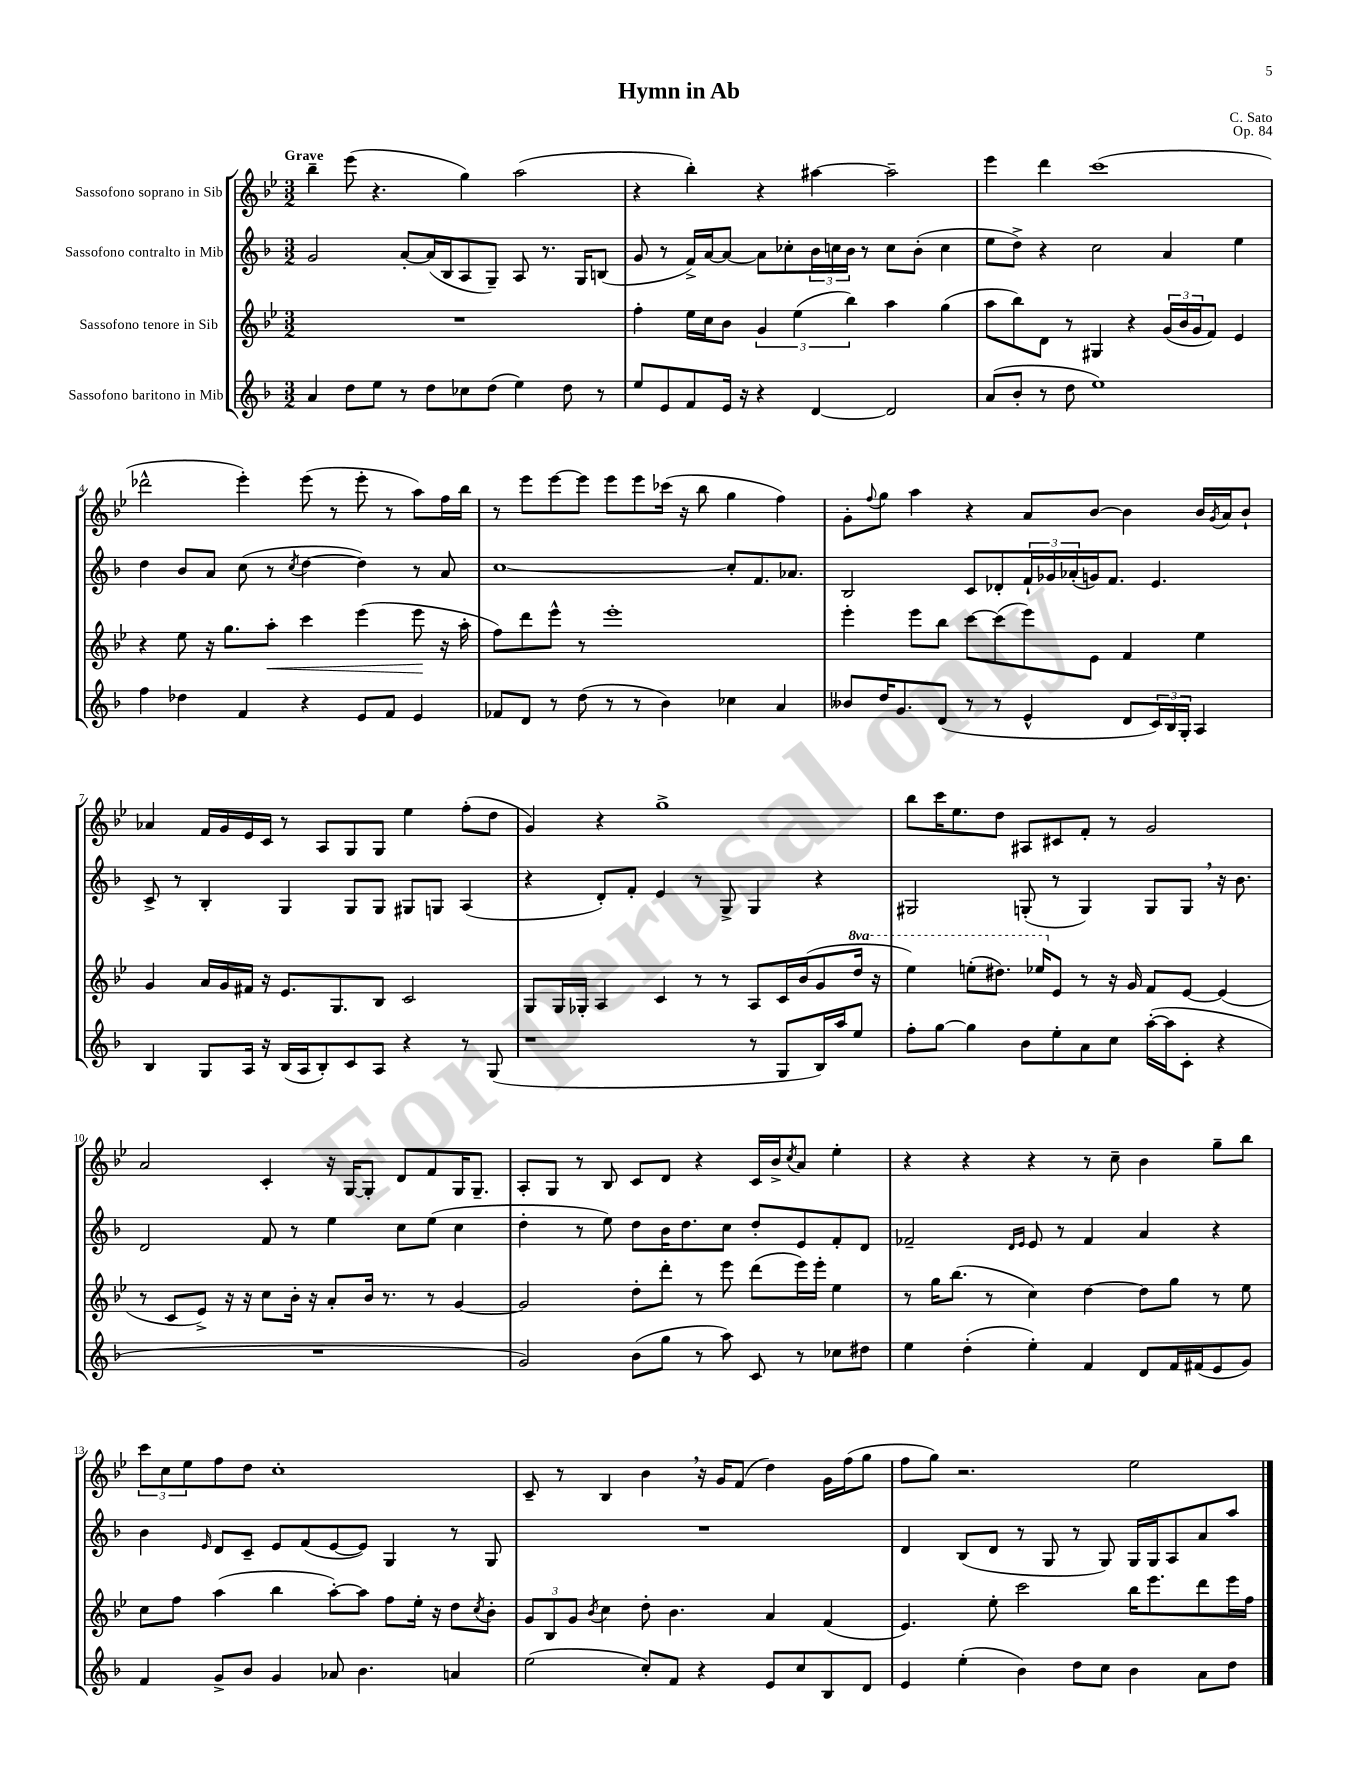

**kern	**kern	**kern	**kern
*staff4	*staff3	*staff2	*staff1
*clefG2	*clefG2	*clefG2	*clefG2
*k[b-]	*k[b-e-]	*k[b-]	*k[b-e-]
*M3/2	*M3/2	*M3/2	*M3/2
4a/	1.r	2g/	4bb-~\
8dd\L	.	.	(8eee-\
8ee\J	.	.	4.r
8r	.	[8a'/L	.
8dd\L	.	(16a/]L	.
.	.	16B-/J	.
8cc-\	.	8A/	4gg\)
(8dd\J	.	8G~/J)	.
4ee\)	.	8A/	(2aa\
.	.	8.r	.
8dd\	.	.	.
.	.	16G/LK	.
8r	.	(8B/J	.
=	=	=	=
8ee/L	4ff'\	8g/	4r
8e/	.	8r	.
8f/	16ee-\LL	16f^/LL)	4bb-'\)
.	16cc\J	[16a/J	.
16e/Jk	8b-\J	8a/_J	.
16r	.	.	.
4r	6g/	8a\]L	4r
.	.	8cc-'\	.
.	(6ee-\	.	.
[4d/	.	24b-\L	[4aa#\
.	.	24cc\	.
.	6bb-\)	24b-\JJ	.
.	.	8r	.
2d/]	4aa\	8cc\L	2aa#~\]
.	.	(8b-'\J	.
.	(4gg\	4cc\	.
=	=	=	=
(8a/L	8aa\L	8ee\L	4eee-\
8b-'/J	8bb-\)	8dd^\J)	.
8r	8d\J	4r	4ddd\
8dd\	8r	.	.
1ee)	4G#/	2cc\	(1ccc
.	4r	.	.
.	(24g/LL	4a/	.
.	24b-/	.	.
.	24g/J	.	.
.	8f/J)	.	.
.	4e-/	4ee\	.
=	=	=	=
4ff\	4r	4dd\	2ddd-^^\
4dd-\	8ee-\	8b-/L	.
.	16r	8a/J	.
.	8.gg\L	.	.
4f/	.	(8cc\	4eee-'\)
.	8aa'\J	8r	.
.	.	8qcc/	.
4r	4ccc\	[4dd\	(8eee-\
.	.	.	8r
8e/L	(4eee-\	4dd\])	8eee-'\
8f/J	.	.	8r
4e/	8eee-\	8r	8aa\L)
.	16r	8a/	16ff\L
.	16aa'\	.	16bb-\JJ
=	=	=	=
8f-/L	8ff\L)	[1cc	8r
8d/J	8ddd\	.	8eee-\L
8r	8eee-^^\J	.	[8eee-\
(8dd\	8r	.	8eee-\]J
8r	1eee-'	.	8eee-\L
8r	.	.	8eee-\
4b-\)	.	.	(16ccc-\Jk
.	.	.	16r
.	.	.	8bb-\
4cc-\	.	8cc'/]L	4gg\
.	.	8.f/	.
4a/	.	.	4ff\)
.	.	8.a-/J	.
=	=	=	=
8b--/L	4eee-'\	2B-/	8g'\L
.	.	.	8qqff/
16dd/K	.	.	8gg\J
8.g/	.	.	.
.	8eee-\L	.	4aa\
(8d/J	8bb-\J	.	.
8r	[8ccc\L	8c/L	4r
8r	(8ccc\]	8d-'/	.
4e^^/	8eee-\)	24f`/L	8a/L
.	.	24g-/	.
.	.	(24a-'/	.
.	8e-\J	16g/J)	[8b-/J
.	.	8.f/J	.
8d/L	4f/	.	4b-\]
24c/L)	.	4.e/	.
24B-/	.	.	.
24G'/JJ	.	.	.
4A/	4ee-\	.	16b-/LL
.	.	.	8qg/
.	.	.	16a/J
.	.	.	8b-`/J
=	=	=	=
4B-/	4g/	8c^/	4a-/
.	.	8r	.
8G/L	16a/LL	4B-'/	16f/LL
.	16g/	.	16g/
16A/Jk	16f#/JJ	.	16e-/
16r	16r	.	16c/JJ
(16B-/LL	8.e-/L	4G/	8r
16A/J	.	.	.
8B-'/)	.	.	8A/L
.	8.G/	.	.
8c/	.	8G/L	8G/
8A/J	8B-/J	8G/J	8G/J
4r	2c/	8G#/L	4ee-\
.	.	8G/J	.
8r	.	(4A/	(8ff'\L
(8G/	.	.	8dd\J
=	=	=	=
1r	8G/L	4r	4g/)
.	16G/L	.	.
.	16G-'/JJ	.	.
.	4A/	8d'/L)	4r
.	.	8f'/J	.
.	4c/	4e/	1gg^
.	8r	8r	.
.	8r	8G^/	.
8r	8A/L	4G/	.
8G/L	16c/L	.	.
.	(16b-/J	.	.
16B-/L)	8g/	4r	.
16aa/J	.	.	.
8ee/J	16ddd/Jk	.	.
.	16r	.	.
=	=	=	=
8ff'\L	4eee-\)	2G#/	8bb-\L
[8gg\J	.	.	16ccc\K
.	.	.	8.ee-\
4gg\]	(8eee'\L	.	.
.	8.ddd#\J)	.	8dd\J
8b-\L	.	(8G'/	8A#/L
.	16eee-/LK	.	.
8ee'\	8e-/J	8r	8c#/
8a\	8r	4G/)	8f'/J
8cc\J	16r	.	8r
.	16g/	.	.
([16aa'\LL	8f/L	8G/L	2g/
16aa\]J	.	.	.
8c'\J	[8e-/J	8G/J	.
4r	(4e-/]	16r	.
.	.	8.b-\	.
=	=	=	=
1.r	8r	2d/	2a/
.	8c/L	.	.
.	8e-^/J)	.	.
.	16r	.	.
.	16r	.	.
.	8cc\L	8f/	4c'/
.	16b-'\Jk	8r	.
.	16r	.	.
.	8a'/L	4ee\	16r
.	.	.	[16G/LK
.	16b-/Jk	.	8G'/]J
.	8.r	.	.
.	.	8cc\L	8d/L
.	8r	(8ee\J	8f/
.	[4g/	4cc\	16G/K
.	.	.	8.G~/J
=	=	=	=
2g/)	2g/]	4dd'\	8A'/L
.	.	.	8G/J
.	.	8r	8r
.	.	8ee\)	8B-/
(8b-\L	8dd'\L	8dd\L	8c/L
8gg\J	8ddd'\J	16b-\K	8d/J
.	.	8.dd\	.
8r	8r	.	4r
8aa\)	8eee-\	8cc\J	.
8c/	(8ddd\L	8dd'/L	16c/LL
.	.	.	16b-^/J
.	.	.	8qcc/
8r	16eee-\L)	8e/	8a/J
.	16eee-'\JJ	.	.
8cc-\L	4ee-\	8f'/	4ee-'\
8dd#\J	.	8d/J	.
=	=	=	=
4ee\	8r	2f-~/	4r
.	16gg\LK	.	.
.	(8.bb-\J	.	.
(4dd'\	.	.	4r
.	8r	.	.
.	.	16qqd/LL	.
.	.	16qqe/JJ	.
4ee'\)	4cc\)	8e/	4r
.	.	8r	.
4f/	[4dd\	4f-/	8r
.	.	.	8cc~\
8d/L	8dd\]L	4a/	4b-\
16f/L	8gg\J	.	.
(16f#/J	.	.	.
8e/	8r	4r	8gg~\L
8g/J)	8ee-\	.	8bb-\J
=	=	=	=
4f/	8cc\L	4b-\	12ccc\L
.	.	.	12cc\
.	8ff\J	.	.
.	.	.	12ee-\
.	.	16qqe/	.
8g^/L	(4aa\	8d/L	8ff\
8b-/J	.	8c~/J	8dd\J
4g/	4bb-\	8e/L	1cc'
.	.	(8f/	.
8a-/	[8aa'\L)	[8e/	.
4.b-\	8aa\]J	8e/]J)	.
.	8ff\L	4G/	.
.	16ee-'\Jk	.	.
.	16r	.	.
4a/	8dd\L	8r	.
.	8qcc/	.	.
.	8b-'\J	8G/	.
=	=	=	=
(2ee\	12g/L	1.r	8c~/
.	12B-/	.	.
.	.	.	8r
.	12g/J	.	.
.	8qb-/	.	.
.	4cc\	.	4B-/
8cc'/L)	8dd'\	.	4b-\
8f/J	4.b-\	.	.
4r	.	.	16r
.	.	.	16g/LK
.	.	.	(8f/J
8e/L	4a/	.	4dd\)
8cc/	.	.	.
8B-/	(4f/	.	16g\LL
.	.	.	(16ff\J
8d/J	.	.	8gg\J
=	=	=	=
4e/	4.e-/)	4d/	8ff\L
.	.	.	8gg\J)
(4ee'\	.	(8B-/L	2.r
.	8ee-'\	8d/J	.
4b-\)	2ccc\	8r	.
.	.	8G/	.
8dd\L	.	8r	.
8cc\J	.	8G/)	.
4b-\	16bb-\LK	16G/LL	2ee-\
.	8.eee-\	16G/J	.
.	.	8A/	.
8a\L	8ddd\	8a/	.
8dd\J	16eee-\L	8aa/J	.
.	16ff\JJ	.	.
==	==	==	==
*-	*-	*-	*-
